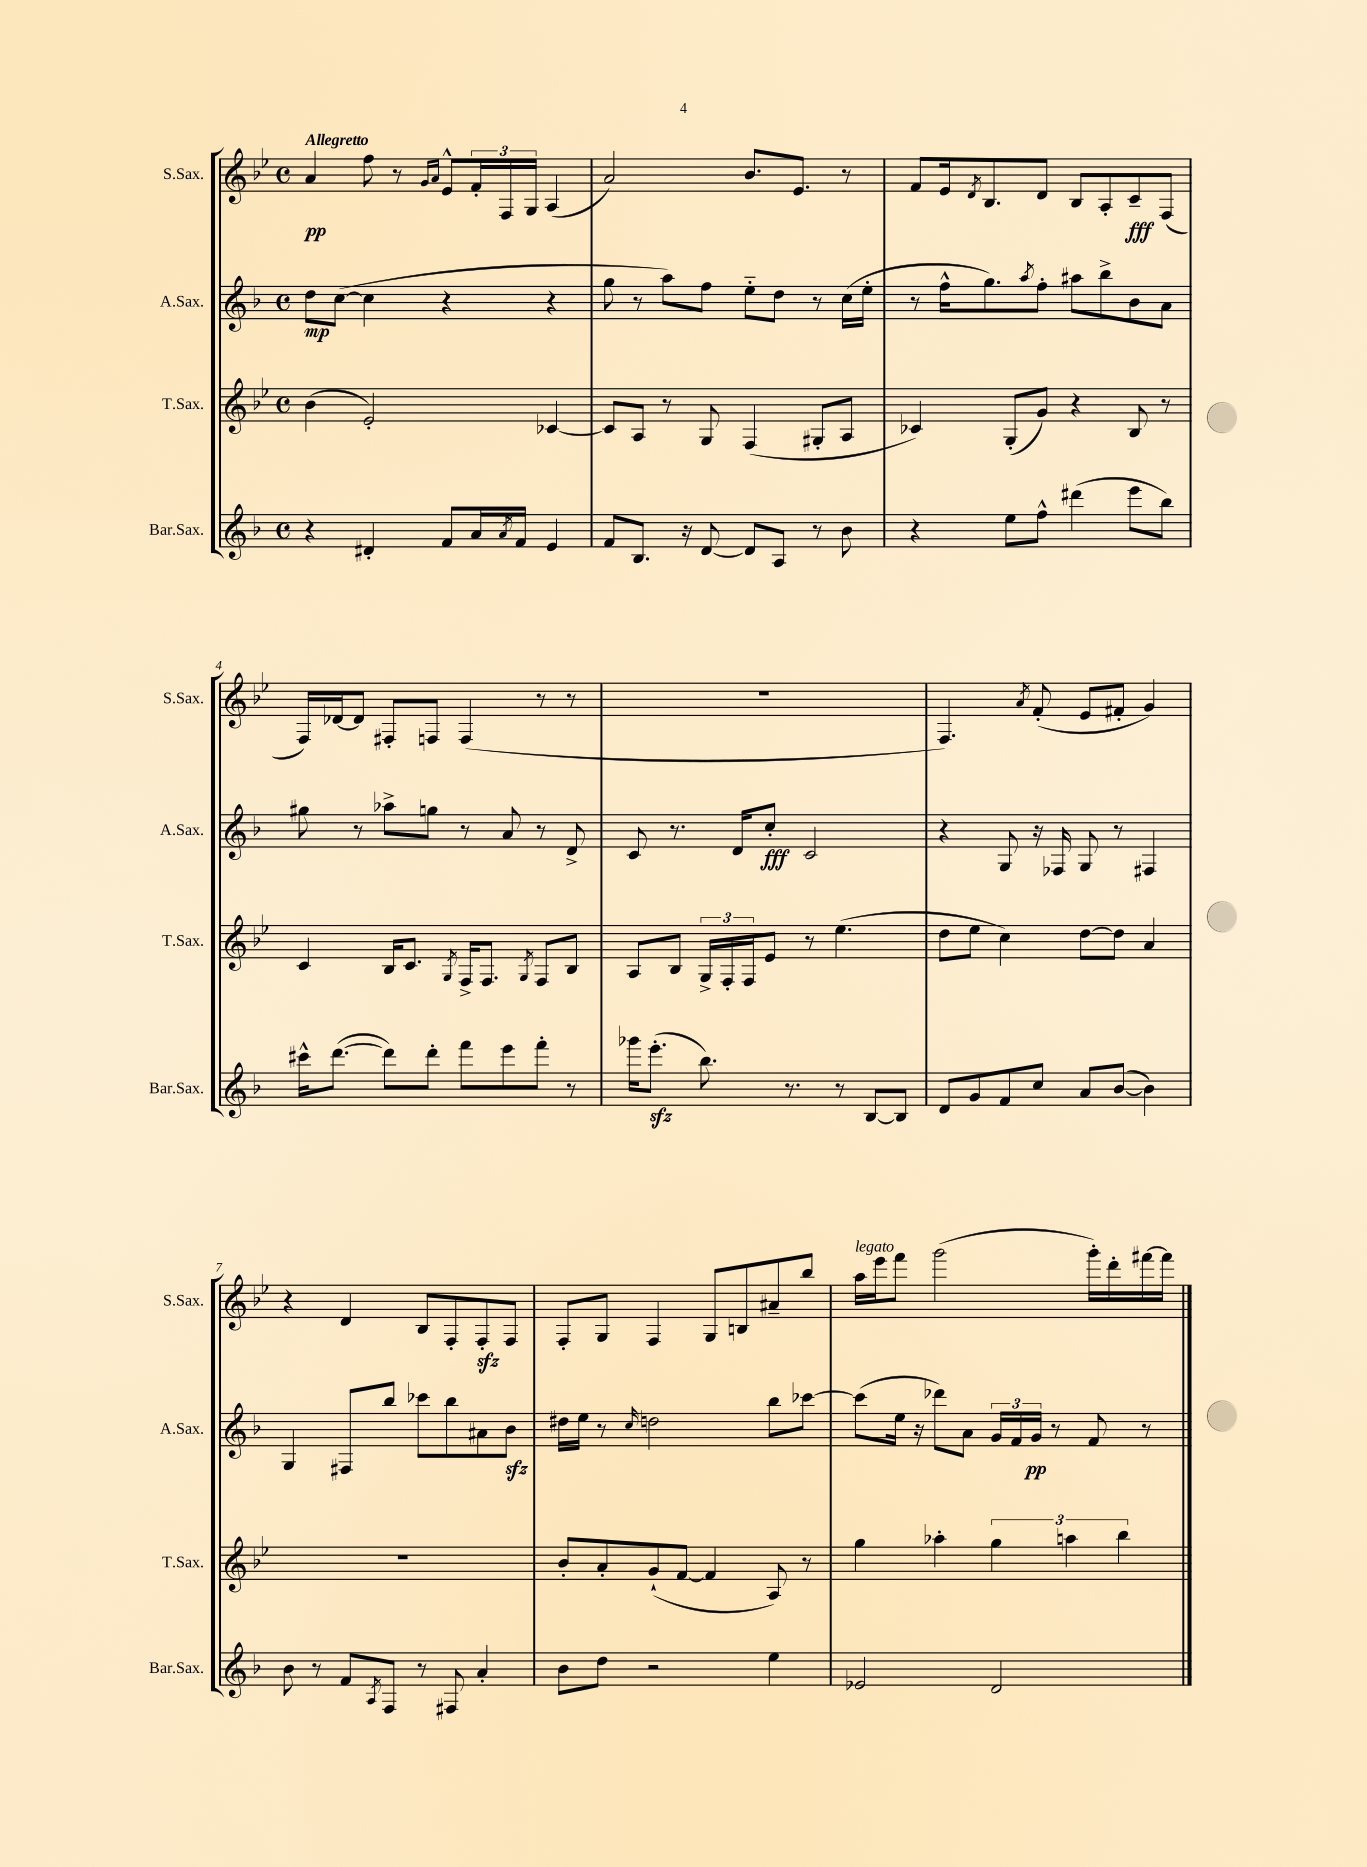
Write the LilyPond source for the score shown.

<<
\new StaffGroup <<
\new Staff = "s0" \with { instrumentName = "S.Sax." shortInstrumentName = "S.Sax." } {
    \clef treble \key bes \major \defaultTimeSignature \time 4/4 \tempo "Allegretto"
    a'4\pp f''8 r8 \grace { g'16 a'16 } ees'8-^ \tuplet 3/2 { f'16-. f16 g16 } a4( |
    a'2) bes'8. ees'8. r8 |
    f'8 ees'16 \acciaccatura { d'8 } bes8. d'8 bes8 a8-. c'8--\fff f8( |
    f16) des'16~ des'8 fis8-. f8 f4( r8 r8 |
    R1 |
    f4.) \acciaccatura { a'8 } f'8-.( ees'8 fis'8-. g'4) |
    r4 d'4 bes8 f8-. f8-.\sfz f8 |
    f8-. g8 f4 g8 b8 ais'8-- bes''8 |
    a''16^\markup { \italic "legato" } ees'''16 f'''8 g'''2( g'''16-.) d'''16-. fis'''16~ fis'''16 \bar "|." |
}
\new Staff = "s1" \with { instrumentName = "A.Sax." shortInstrumentName = "A.Sax." } {
    \clef treble \key f \major \defaultTimeSignature \time 4/4
    d''8\mp c''8~( c''4 r4 r4 |
    g''8 r8 a''8) f''8 e''8-_ d''8 r8 c''16( e''16-. |
    r8 f''16-^ g''8.) \acciaccatura { a''8 } f''8-. ais''8 bes''8-> bes'8 a'8 |
    gis''8 r8 aes''8-> g''8 r8 a'8 r8 d'8-> |
    c'8 r8. d'16 c''8-.\fff c'2 |
    r4 g8 r16 fes16 g8 r8 fis4 |
    g4 fis8 bes''8 ces'''8 bes''8 ais'8 bes'8\sfz |
    dis''16 e''16 r8 \grace { c''16 } d''2 bes''8 ces'''8~ |
    ces'''8( e''16 r16 des'''8) a'8 \tuplet 3/2 { g'16 f'16 g'16\pp } r8 f'8 r8 \bar "|." |
}
\new Staff = "s2" \with { instrumentName = "T.Sax." shortInstrumentName = "T.Sax." } {
    \clef treble \key bes \major \defaultTimeSignature \time 4/4
    bes'4( ees'2-.) ces'4~ |
    ces'8 a8 r8 g8 f4( gis8-. a8 |
    ces'4) g8-.( g'8) r4 bes8 r8 |
    c'4 bes16 c'8. \acciaccatura { g8 } f16-> f8. \acciaccatura { g8 } f8 bes8 |
    a8 bes8 \tuplet 3/2 { g16-> f16-. f16 } ees'8 r8 ees''4.( |
    d''8 ees''8 c''4) d''8~ d''8 a'4 |
    R1 |
    bes'8-. a'8-. g'8-!( f'8~ f'4 a8) r8 |
    g''4 aes''4-. \tuplet 3/2 { g''4 a''4 bes''4 } \bar "|." |
}
\new Staff = "s3" \with { instrumentName = "Bar.Sax." shortInstrumentName = "Bar.Sax." } {
    \clef treble \key f \major \defaultTimeSignature \time 4/4
    r4 dis'4-. f'8 a'16 \acciaccatura { a'8 } f'16 e'4 |
    f'8 bes8. r16 d'8~ d'8 a8 r8 bes'8 |
    r4 e''8 f''8-^ dis'''4( e'''8 bes''8) |
    cis'''16-^ d'''8.~( d'''8) d'''8-. f'''8 e'''8 f'''8-. r8 |
    ges'''16 e'''8.-.\sfz( bes''8.) r8. r8 bes8~ bes8 |
    d'8 g'8 f'8 c''8 a'8 bes'8~( bes'4) |
    bes'8 r8 f'8 \acciaccatura { a8 } f8 r8 fis8 a'4-. |
    bes'8 d''8 r2 e''4 |
    ees'2 d'2 \bar "|." |
}
>>
>>
